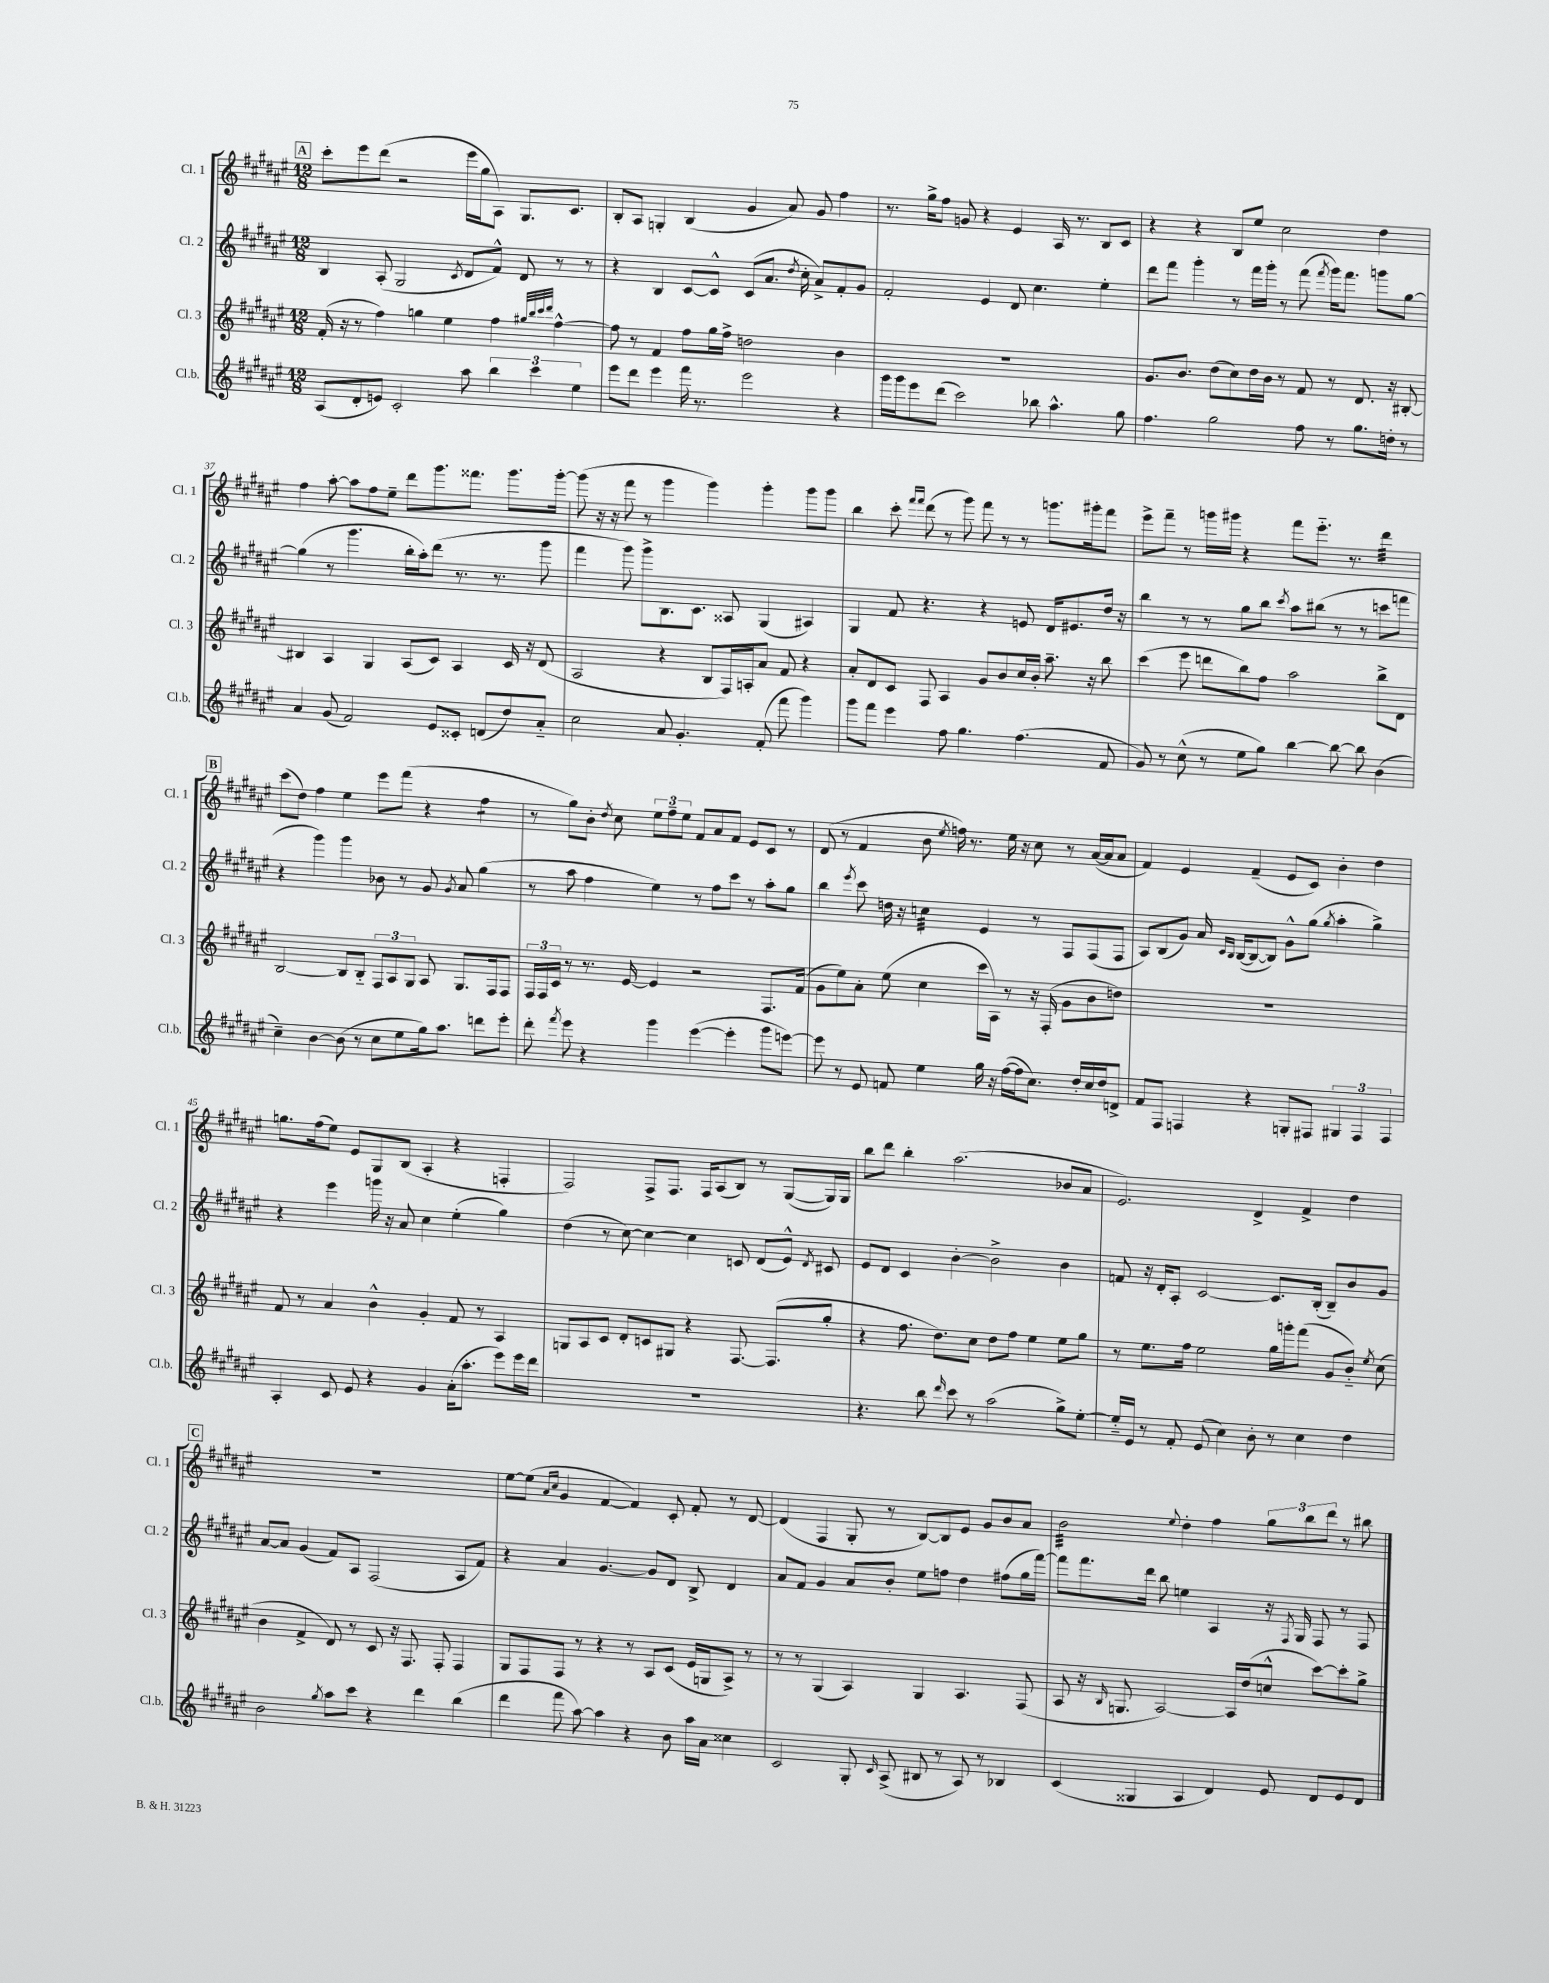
<<
\new StaffGroup <<
\new Staff = "s0" \with { instrumentName = "Cl. 1" shortInstrumentName = "Cl. 1" } {
    \clef treble \key fis \major \numericTimeSignature \time 12/8
    \autoBeamOff \mark \markup { \box "A" } cis'''8[-. eis'''8 dis'''8]( r2 eis'''16[ gis''16 ais8]) gis8.[ cis'8.] |
    b8[-. ais8] g4-. b4( gis'4 ais'8) gis'8 fis''4 |
    r8. gis''16[-> fis''8] g'8 r4 eis'4 ais16 r8. b8[ cis'8] |
    r4 r4 b8[ eis''8] cis''2 dis''4 |
    fis''4 ais''8~-. ais''8[ fis''8 eis''8]-- dis'''8[ gis'''8. fisis'''8.] gis'''8.[ gis'''16]~-. |
    gis'''8( r16 r16 fis'''8 r8 gis'''4 gis'''4) gis'''4-. gis'''8[ gis'''8] |
    b''4 cis'''8-. \grace { fis'''16[ fis'''16] } dis'''8( r8 gis'''8) fis'''8 r8 r8 g'''8.[ gis'''16-. fis'''8] |
    eis'''8[-> fis'''8]-- r8 g'''16[ gis'''16] r4 fis'''8[ eis'''8.]-_ r8. dis'''4:32 |
    \mark \markup { \box "B" } cis'''8[( dis''8]) fis''4 eis''4 eis'''8[ fis'''8]( r4 fis''4:8 |
    r8 gis''8[) b'8]-. \acciaccatura { dis''8 } cis''8 \tuplet 3/2 { eis''8[ fis''8-- eis''8] } fis'8[ ais'8 fis'8] eis'8[ cis'8] r8 |
    dis'8( r8 fis'4 b'8 \acciaccatura { eis''8 } f''16) r8. eis''16 r16 cis''8 r8 ais'16[~( ais'16 ais'8] |
    fis'4) eis'4 fis'4--( eis'8[ cis'8]) b'4-. dis''4 |
    g''8.[ fis''16( eis''8]) eis'8[ gis8 b8]( ais4-. r4 f4-. |
    fis2) fis8[-> fis8.] fis16[ ais8( b8]) r8 gis8[~( gis16) gis16] |
    b''8[ dis'''8] b''4-. ais''2.( bes'8[ ais'8] |
    eis'2.) dis'4-> fis'4-> dis''4 |
    \mark \markup { \box "C" } R1. |
    eis''8[~ eis''8]( \grace { ais'16[ cis''16] } gis'4 fis'4~ fis'4) cis'8-. fis'8-. r8 dis'8~ |
    dis'4( fis4 gis8-. r8 b8[~) b8 eis'8] gis'8[ b'8 ais'8] |
    b'2:32 \appoggiatura { eis''8 } dis''4-. fis''4 \tuplet 3/2 { gis''8[ b''8 dis'''8] } r8 bis''8 \bar "|." |
}
\new Staff = "s1" \with { instrumentName = "Cl. 2" shortInstrumentName = "Cl. 2" } {
    \clef treble \key fis \major \numericTimeSignature \time 12/8
    \autoBeamOff \mark \markup { \box "A" } b4 ais8-.( gis2 \acciaccatura { cis'8 } dis'8[ fis'8]-^) dis'8 r8 r8 |
    r4 b4 cis'8[~ cis'8]-^ cis'8[( ais'8.] \acciaccatura { dis''8 } cis''16-. ais'8[->) fis'8-. gis'8] |
    fis'2-. eis'4 dis'8 cis''4. eis''4-. |
    dis'''8[ fis'''8] gis'''4-. r8 fis'''16[ gis'''16]-. r8 fis'''8( \acciaccatura { fis'''8 } gis'''16[) fis'''8.] g'''8[ gis''8]~ |
    gis''4( r8 gis'''4. b''16[-. ais''16-.) dis'''8]( r8. r8. gis'''8 |
    fis'''4 gis'''8) gis'''8[-> b8. cis'8.] aisis8 gis4( ais4) |
    gis4 fis'8 r4. r4 e'8 dis'16[ eis'8. dis''16] r16 |
    b''4 r8 r8 gis''8[ b''8] \acciaccatura { cis'''8 } ais''8[ bis''8]( r8 r8 c'''8[ f'''8] |
    \mark \markup { \box "B" } r4 gis'''4) gis'''4 bes'8 r8 gis'8 \acciaccatura { gis'8 } ais'8 gis''4( |
    r8 ais''8 fis''4 eis''4) r8 fis''8[ cis'''8] r8 ais''8[-. gis''8] |
    b''4 \acciaccatura { eis'''8 } cis'''8 d''16 r16 c''4:32 eis'4 r8 fis8[ fis8( fis8] |
    ais8[) b8( gis'8]) ais'16 \grace { cis'16[ b16] } b16[~( b8~ b8]) gis'8[-^ gis''8]( \acciaccatura { gis''8 } ais''4-. gis''4->) |
    r4 eis'''4 g'''16 r16 ais'8 cis''4 eis''4-.( gis''4) |
    dis''4( r8 cis''8~) cis''4~ cis''4 c'8 dis'8[( eis'8]-^) \acciaccatura { dis'8 } cis'8 |
    eis'8[ dis'8] cis'4 b'4~-. b'2-> b'4 |
    f'8 r16 dis'16[-. ais8]-. cis'2~ cis'8.[ b16]-.( b8[--) b'8 gis'8] |
    \mark \markup { \box "C" } ais'8[~ ais'8] gis'4( fis'8[) ais8] fis2( ais8[ fis'8]) |
    r4 ais'4 gis'4.~ gis'8[ dis'8] b8-> dis'4 |
    ais'8[ fis'8] gis'4 ais'8[ b'8]-. eis''8[ f''8] dis''4 fis''8[( gis''16 fis'''16]~) |
    fis'''8[ fis'''8. dis'''16] b''8 e''4 ais4 r16 \acciaccatura { fis8 } gis16 fis8 r8 fis8 \bar "|." |
}
\new Staff = "s2" \with { instrumentName = "Cl. 3" shortInstrumentName = "Cl. 3" } {
    \clef treble \key fis \major \numericTimeSignature \time 12/8
    \autoBeamOff \mark \markup { \box "A" } fis'16-.( r16 r8 fis''4) g''4 eis''4 fis''4 \grace { gis''32[ b''32 cis'''32 dis'''32] } fis''4~-^ |
    fis''8 r8 fis'4 fis''8[ gis''16 fis''16]-> d''2 b'4 |
    R1. |
    gis'8.[ b'8.] dis''8[( cis''8) dis''16 b'16] r8 fis'8 r8 dis'8. r16 bis8~-. |
    bis4 ais4 gis4 ais8[( cis'8]) ais4 cis'16 r16 dis'8( |
    ais2 r4 b8[ fis16) a16-. ais'8] fis'8 r4 |
    ais'8[-. dis'8 cis'8] fis8 ais4 gis'8[ b'8 cis''16 b'16]-. ais''8.-- r16 b''8 |
    cis'''4( eis'''8 d'''8[ b''8) fis''8] ais''2 b''8[-> dis'8] |
    \mark \markup { \box "B" } b2~ b8[ b8]-_ \tuplet 3/2 { fis8[ ais8 gis8] } ais8 gis8.[ fis16 fis8] |
    \tuplet 3/2 { fis16[ fis16 cis'16] } r8 r8. eis'16~ eis'4 r2 fis8.[ fis'16]( |
    gis'8[ eis''8) ais'8]-. eis''8( cis''4 cis'''16[ ais16]) r8 r16 fis16-.( gis'8[ b'8 d''8]) |
    R1. |
    fis'8 r8 ais'4 b'4-^ gis'4-. fis'8 r8 ais4 |
    g8[ ais8 cis'8] dis'8[-. c'8 gis8] r4 fis8.~ fis8.[( gis''8]-. |
    r4 fis''8. dis''8.[) cis''8] dis''8[ fis''8] eis''4 eis''8[ gis''8] |
    r8 eis''8.[ fis''16] eis''2 gis''16[ g'''16-. fis'''8]( gis'8[ b'8]-_) \acciaccatura { eis''8 } cis''8( |
    \mark \markup { \box "C" } b'4 fis'4-> dis'8) r8 cis'8 r16 fis8. fis8-. fis4 |
    gis8[ fis8 fis8] r8 r4 r8 ais8[ cis'8]( eis'16[ g16 ais8]->) r8 |
    r8 r8 gis4( ais4) gis4 ais4. fis8( |
    ais8 r16 \grace { b16 } g8. ais2~) ais16[ dis''16( c''8]-^ cis'''8[~) cis'''8-. gis''8]-> \bar "|." |
}
\new Staff = "s3" \with { instrumentName = "Cl.b." shortInstrumentName = "Cl.b." } {
    \clef treble \key fis \major \numericTimeSignature \time 12/8
    \autoBeamOff \mark \markup { \box "A" } ais8[( dis'8-. e'8]) cis'2-. ais''8 \tuplet 3/2 { b''4 cis'''4 eis''4 } |
    eis'''8[ dis'''8] eis'''4 fis'''16 r8. eis'''2 r4 |
    gis'''16[ gis'''16 eis'''8 dis'''8]( cis'''2) bes''8 ais''4.-^ gis''8 |
    fis''4. gis''2 fis''8 r8 gis''8.[ d''16]-. r8 |
    ais'4 gis'8( fis'2) eis'8[ cisis'8]-. d'8[( dis''8) ais'8]-_ |
    cis''2 ais'8 gis'4.-. fis'8-.( fis'''8 gis'''4) |
    gis'''8[ fis'''8] eis'''4 fis''8 gis''4. fis''4.( fis'8 |
    gis'8) r8 cis''8-^( r8 eis''8[ gis''8]) b''4~ b''8~ b''8 b'4( |
    \mark \markup { \box "B" } cis''4--) b'4~ b'8( r8 cis''8[ eis''8 gis''16) ais''8.] d'''8[ eis'''8]-. |
    dis'''8-. \acciaccatura { fis'''8 } eis'''8 r4 gis'''4 eis'''4~( eis'''4-. gis'''8[ e'''8]~) |
    e'''8 r8 eis'8 f'8 eis''4 gis''16 r16 fis''16[~( fis''16 cis''8.]) dis''16[-. cis''16 dis''16 d'8]-> |
    fis'8[ fis8] f4 r4 g8[-. fis8] \tuplet 3/2 { gis4 fis4 fis4 } |
    ais4-. cis'8 eis'8 r4 gis'4 ais'16[-.( ais''8.]-. eis'''8[) eis'''16 dis'''16] |
    R1. |
    r4. b''8 \grace { dis'''16 } cis'''8 r8 ais''2( gis''8[->) eis''8]~-. |
    eis''16[-_ eis'16] r8 fis'8-. eis'8( cis''4) b'8-. r8 cis''4 dis''4 |
    \mark \markup { \box "C" } b'2 \acciaccatura { gis''8 } ais''8[ cis'''8] r4 dis'''4 b''4( |
    dis'''4 fis'''8 ais''8~) ais''4 r4 b'8 ais''16[ ais'16] cisis''4 |
    cis'2 gis8-. \grace { cis'16 } ais8->( bis8 r8 ais8) r8 bes4 |
    cis'4( gisis4 ais4 dis'4) eis'8 dis'8[ eis'8 dis'8] \bar "|." |
}
>>
>>
\layout { \context { \Score currentBarNumber = #33 } }
